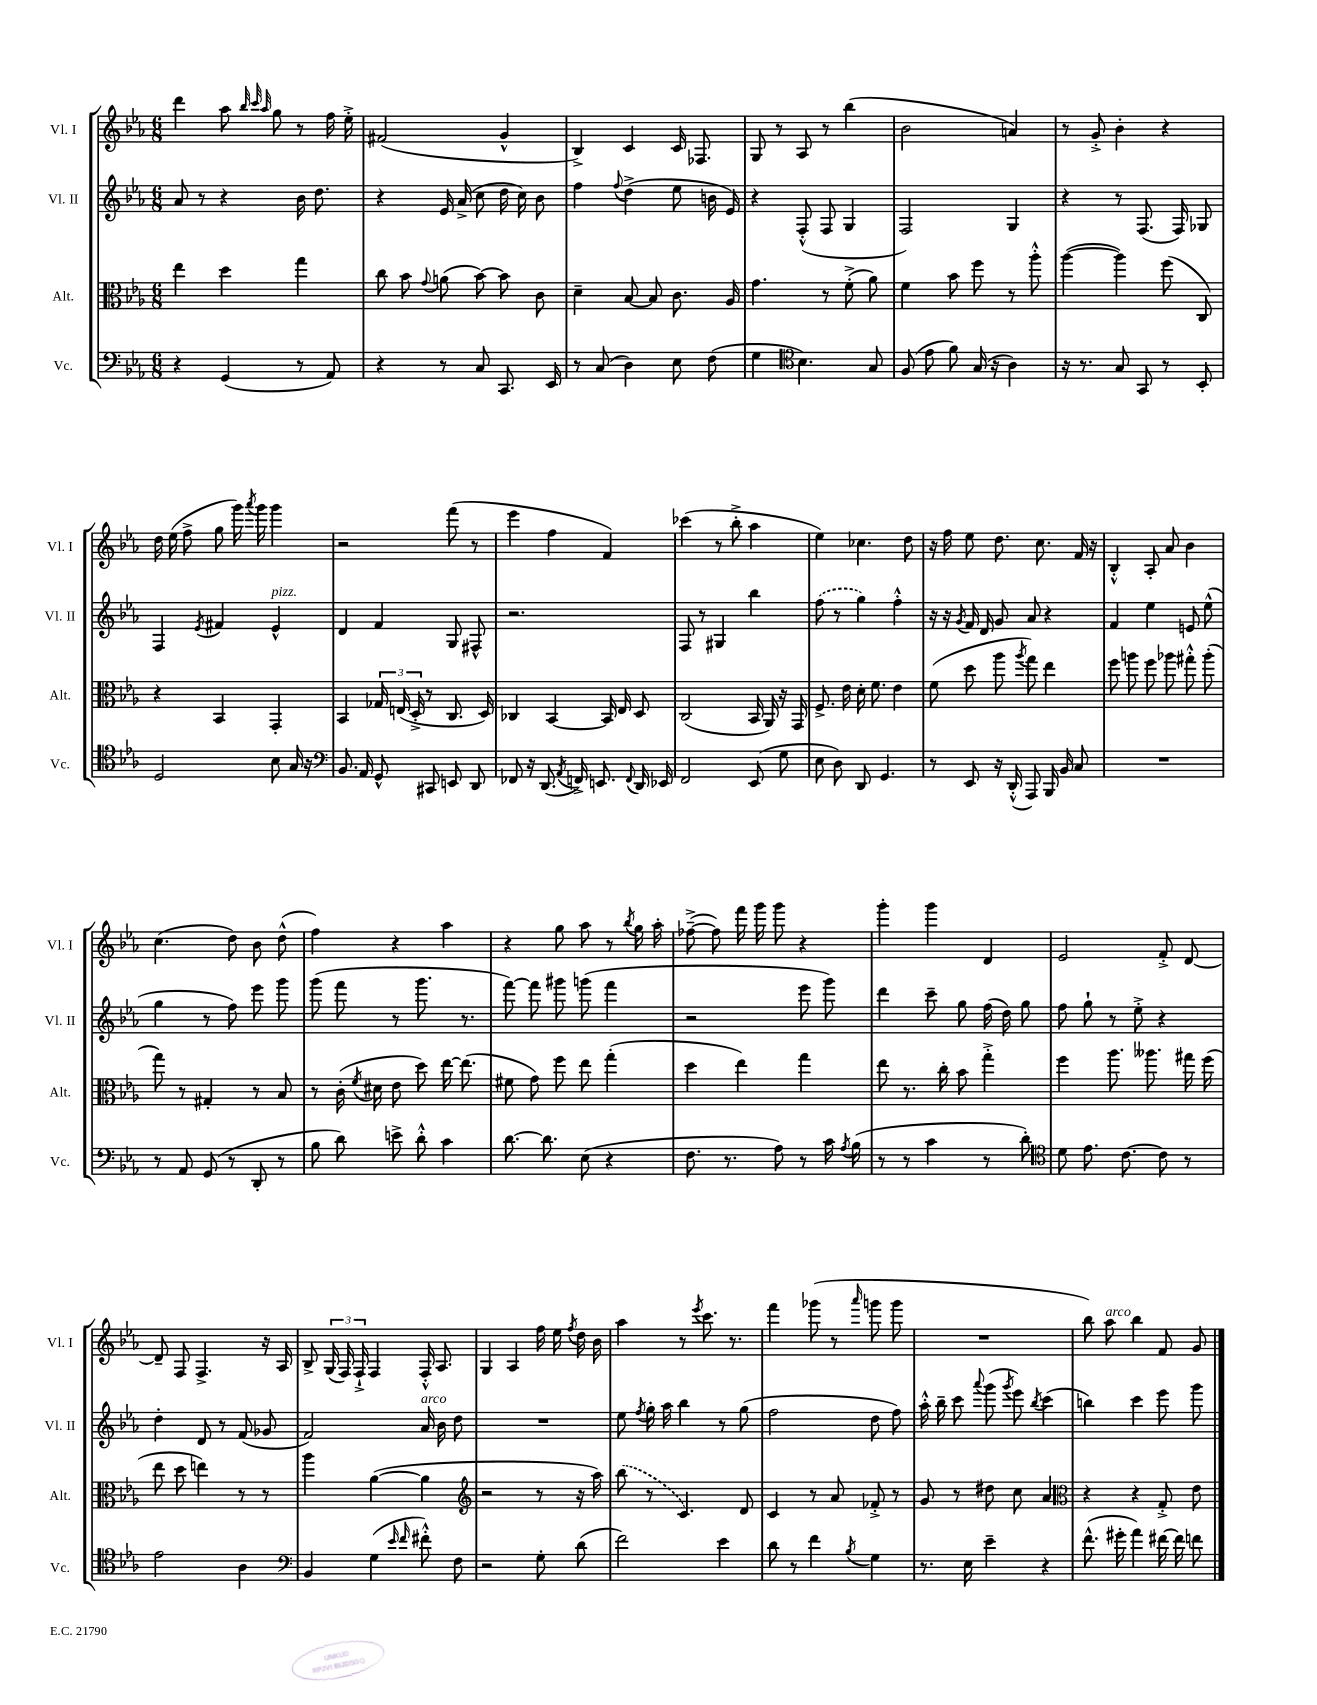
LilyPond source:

<<
\new StaffGroup <<
\new Staff = "s0" \with { instrumentName = "Vl. I" shortInstrumentName = "Vl. I" } {
    \clef treble \key ees \major \numericTimeSignature \time 6/8
    \autoBeamOff d'''4 aes''8 \grace { bes''32 c'''32 aes''32 } g''8 r8 f''16 ees''16-.-> |
    fis'2( g'4-^ |
    bes4->) c'4 c'16 fes8. |
    g8 r8 aes8 r8 bes''4( |
    bes'2 a'4) |
    r8 g'8-.-> bes'4-. r4 |
    d''16 ees''16( f''8-> g''8 g'''16) \acciaccatura { aes'''8 } g'''16 g'''4 |
    r2 f'''8( r8 |
    ees'''4 f''4 f'4) |
    ces'''4( r8 bes''8-.-> aes''4 |
    ees''4) ces''4. d''8 |
    r16 f''16 ees''8 d''8. c''8. f'16 r16 |
    bes4-.-^ aes8-. aes'8 bes'4 |
    c''4.( d''8) bes'8 d''8-^( |
    f''4) r4 aes''4 |
    r4 g''8 aes''8 r8 \acciaccatura { bes''8 } g''16 aes''16-. |
    fes''8~--->( fes''8) f'''16 g'''16 g'''8 r4 |
    g'''4-. g'''4 d'4 |
    ees'2 f'8-.-> d'8~ |
    d'8-- f8 f4.-> r16 aes16 |
    bes8-> \tuplet 3/2 { g16( f16) f16-!-> } f4 f16-.-^ aes8. |
    g4 aes4 f''16 ees''16 \acciaccatura { f''8 } d''16 bes'16 |
    aes''4 r8 \acciaccatura { ees'''8 } c'''8. r8. |
    f'''4 ges'''8( r8 \grace { aes'''16 } g'''8 g'''8 |
    R2. |
    bes''8) aes''8^\markup { \italic "arco" } bes''4 f'8 g'8 \bar "|." |
}
\new Staff = "s1" \with { instrumentName = "Vl. II" shortInstrumentName = "Vl. II" } {
    \clef treble \key ees \major \numericTimeSignature \time 6/8
    \autoBeamOff aes'8 r8 r4 bes'16 d''8. |
    r4 ees'16 aes'16->( c''8 d''16 c''16) bes'8 |
    f''4 \appoggiatura { f''8 } d''4->( ees''8 b'16 ees'16) |
    r4 f8-.-^( f8 g4 |
    f2) g4 |
    r4 r8 f8.( f16) ges8 |
    f4 \acciaccatura { ees'8 } fis'4 ees'4-^^\markup { \italic "pizz." } |
    d'4 f'4 g8 fis8-^ |
    r2. |
    f8 r8 gis4 bes''4 |
    \once \slurDashed f''8( r8 g''4) f''4-.-^ |
    r16 r16 \acciaccatura { g'8 } f'16 d'16 g'8 aes'8 r4 |
    f'4 ees''4 e'8 ees''8-^( |
    g''4 r8 f''8) ees'''8 g'''8 |
    g'''8( f'''8 r8 g'''8. r8. |
    f'''8~) f'''8 gis'''8 g'''8( f'''4 |
    r2 ees'''8 g'''8) |
    d'''4 c'''8-- g''8 f''16( d''16) g''8 |
    f''8 g''8-! r8 ees''8-.-> r4 |
    d''4-. d'8 r8 f'8( ges'8 |
    f'2) aes'16^\markup { \italic "arco" } bes'16 d''8 |
    R2. |
    ees''8 \acciaccatura { f''8 } g''16-. aes''16 bes''4 r8 g''8( |
    f''2 d''8 f''8) |
    aes''16-.-^ bes''16-- c'''8 \appoggiatura { aes'''8 } g'''8( \acciaccatura { g'''8 } ees'''8) \acciaccatura { bes''8 } c'''4( |
    b''4) c'''4 ees'''8 g'''8 \bar "|." |
}
\new Staff = "s2" \with { instrumentName = "Alt." shortInstrumentName = "Alt." } {
    \clef alto \key ees \major \numericTimeSignature \time 6/8
    \autoBeamOff ees''4 d''4 g''4 |
    c''8 bes'8 \appoggiatura { g'8 } a'8( bes'8~) bes'8 c'8 |
    d'4-- bes8~ bes8 c'8. aes16 |
    g'4. r8 f'8-.->( aes'8) |
    f'4 bes'8 f''8 r8 aes''8-.-^ |
    aes''4~( aes''4) f''8( c8) |
    r4 bes,4 g,4-. |
    bes,4 \tuplet 3/2 { ges16 e16( d16-.-> } r8 c8. d16) |
    ces4 bes,4~ bes,16 ees16 d8 |
    c2( bes,16 aes,16) r16 g,16 |
    f8.-> ees'16 d'16-. f'8. ees'4 |
    f'8( d''8 aes''8 \acciaccatura { aes''8 } g''8) ees''4 |
    f''8 a''8 f''8 aes''8 gis''8-.-^ aes''8-.( |
    g''8) r8 gis4-. r8 bes8 |
    r8 c'16-.( \acciaccatura { f'8 } dis'16 ees'8 d''8) ees''16~ ees''8.( |
    fis'8 g'8) f''8 ees''8 g''4-.( |
    d''4 ees''4) g''4 |
    ees''8 r8. c''16-. bes'8 g''4-.-> |
    f''4 aes''8. aeses''8. gis''16 f''16( |
    ees''8 d''8 e''4) r8 r8 |
    aes''4 aes'4~( aes'4 |
    \clef treble r2 r8 r16 aes''16) |
    \once \slurDashed bes''8( r8 c'4.) d'8 |
    c'4 r8 aes'8 fes'8-.-> r8 |
    g'8 r8 dis''8 c''8 aes'4 |
    \clef alto r4 r4 g8-.-> ees'8 \bar "|." |
}
\new Staff = "s3" \with { instrumentName = "Vc." shortInstrumentName = "Vc." } {
    \clef bass \key ees \major \numericTimeSignature \time 6/8
    \autoBeamOff r4 g,4( r8 aes,8) |
    r4 r8 c8 c,8. ees,16 |
    r8 c8( d4) ees8 f8( |
    g4 \clef tenor bes4.) g8 |
    f8( ees'8 f'8) g16( r16 aes4) |
    r16 r8. g8 g,8 r8 bes,8-. |
    d2 bes8 g16 r16 |
    \clef bass bes,8. aes,16 g,8-^ cis,8 e,8 d,8 |
    fes,8 r16 d,8.( \acciaccatura { aes,8 } f,16->) e,8. \appoggiatura { f,8 } d,16 ees,16 |
    f,2 ees,8( g8 |
    ees8 d8) d,8 g,4. |
    r8 ees,8 r16 d,16-.-^( aes,,8) bes,,16 bes,16 c8 |
    R2. |
    r8 aes,8 g,8( r8 d,8-. r8 |
    bes8 d'8) e'8-> d'8-.-^ c'4 |
    d'8.~ d'8. ees8( r4 |
    f8. r8. aes8) r8 c'16 \acciaccatura { aes8 } bes16( |
    r8 r8 c'4 r8 d'8-.) |
    \clef tenor d'8 ees'8. c'8.~ c'8 r8 |
    ees'2 aes4 |
    \clef bass bes,4 g4( \grace { ees'16 f'16 } fis'8-.-^) f8 |
    r2 g8-. d'8( |
    f'2) ees'4 |
    d'8 r8 f'4 \acciaccatura { bes8 } g4 |
    r8. ees16 ees'4-- r4 |
    f'8.-^( gis'16-. aes'4) fis'16~ fis'16 f'8 \bar "|." |
}
>>
>>
\layout { \context { \Score \remove "Bar_number_engraver" } }
